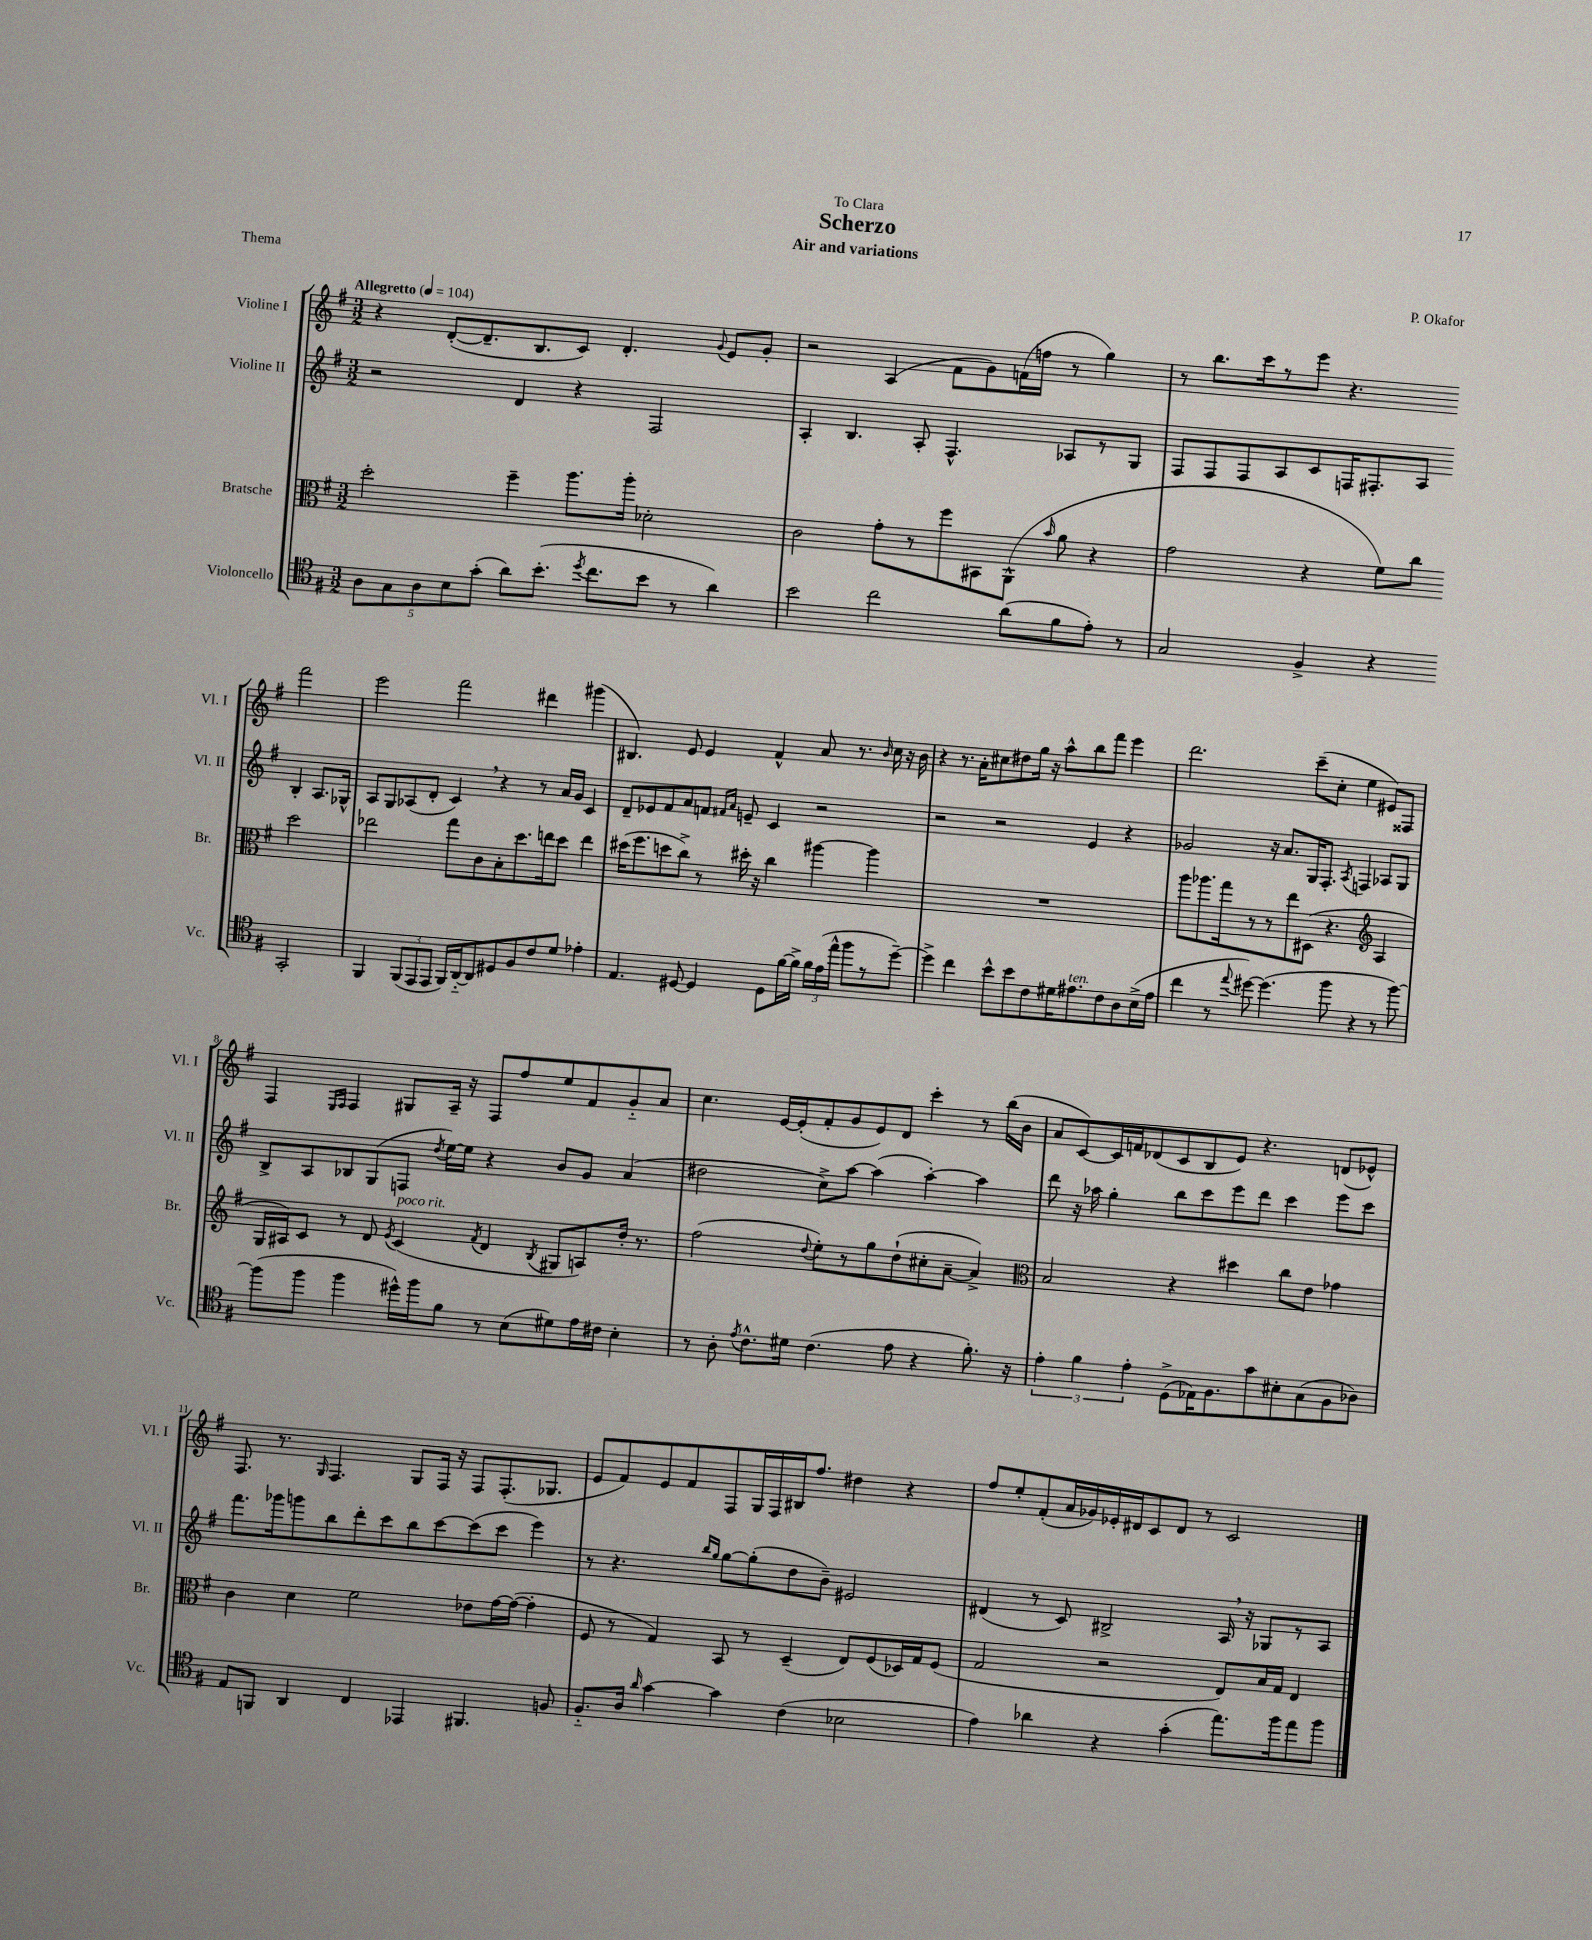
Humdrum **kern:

**kern	**kern	**kern	**kern
*part4	*part3	*part2	*part1
*staff4	*staff3	*staff2	*staff1
*I"Violoncello	*I"Bratsche	*I"Violine II	*I"Violine I
*I'Vc.	*I'Br.	*I'Vl. II	*I'Vl. I
*clefC4	*clefC3	*clefG2	*clefG2
*k[f#]	*k[f#]	*k[f#]	*k[f#]
*M3/2	*M3/2	*M3/2	*M3/2
*MM104	*MM104	*MM104	*MM104
=1	=1	=1	=1
!	!	!	!LO:TX:a:B:t=Allegretto
10A\L	2dd'\	2r	4r
10G\	.	.	.
10A\	.	.	.
.	.	.	([8d'/L
10B\	.	.	.
.	.	.	8.d~/]
(10g'\J	.	.	.
8a\L)	4ff#~\	4d/	.
.	.	.	8.B/
(8.b'\J	.	.	.
.	8.aa\L	4r	8c/J)
8qdd/	.	.	.
8.cc\L	.	.	.
.	.	.	4.d'/
.	16aa'\Jk	.	.
8b\J	2d-X'\	2F#/	.
8r	.	.	.
.	.	.	8qqg/
4a\)	.	.	8e/L
.	.	.	8g'/J
=2	=2	=2	=2
2b\	2c\	4A'/	2r
.	.	4.B/	.
2cc\	8g'\L	.	(4A/
.	8r	8A'/	.
.	8ff#\	4.F#^^/	8f#\L
.	8BB#X\	.	8g\)
(8a\L	(8AA^^\J	.	(16fn\L
.	.	.	16ffn\JJ
.	16qqb/	.	.
8f#\	8a\	8A-X/L	8r
8e'\J)	4r	8r	4gg\)
8r	.	8G/J	.
=3	=3	=3	=3
2G/	2g\	8F#/L	8r
.	.	8F#/	8.bb\L
.	.	8F#/	.
.	.	.	16ccc\k
.	.	8A/	8r
4F#^/	4r	8c/	8eee\J
.	.	16Fn/K	4.r
.	.	8.F#X'/	.
4r	8f#\L)	.	.
.	8cc\J	8A/J	.
2GG'/	2dd\	4B'/	2fff#\
.	.	8.A/L	.
.	.	16G-X^^/Jk	.
!!LO:LB:g=z
=4	=4	=4	=4
4FF#/	2ee-X\	8A/L	2eee\
.	.	8G/	.
(12FF#/L	.	(8A-X/	.
12EE/	.	.	.
.	.	8d'/J	.
12EE/J	.	.	.
16FF#/LL)	8gg\L	4c,/)	2fff#\
[16AA/J	.	.	.
8AA/]	8c\	.	.
8D#X/	8B'\	4r	.
8F#/	8.dd\	.	.
8c/	.	8r	4ddd#X\
.	16een\k	.	.
8d/J	8dd\J	16a/LL	.
.	.	16g/JJ	.
4e-X'\	4ee\	4c/	(4ggg#X\
=5	=5	=5	=5
4.E/	(16dd#X\KL	8d~/L	4.B#X/)
.	8.ff#\	.	.
.	.	8e-X/	.
.	8ddn\	8f#/	.
[8D#X/	8cc^\J)	8a/	8e/
4D#/]	8r	8fn/J	4e/
.	.	16qqf#X/LL	.
.	.	16qqa/JJ	.
.	16dd#X'\	8en~/	.
.	16r	.	.
8D#\L	4cc\	4c/	4f#^^/
[16f#\L	.	.	.
16f#^\JJ]	.	.	.
24f#\LL	[4aa#X\	2r	8a/
(24e\	.	.	.
24ee^^\JJ	.	.	.
8ff#\L	.	.	8.r
8r	4aa#\]	.	.
.	.	.	16qqb/
.	.	.	16cc\
[8dd~\J)	.	.	16r
.	.	.	16b\
=6	=6	=6	=6
4dd^\]	1.r	2r	4r
4cc\	.	.	8.r
.	.	.	16a'\KL
8b^^\L	.	2r	8cc#X\
8b\	.	.	8dd#X\
8c\	.	.	16gg\Jk
.	.	.	16r
16d#X\K	.	.	8aa^^\L
!LO:TX:a:i:t=ten.	!	!	!
8.e#X\	.	.	.
.	.	4e/	8bb\
8c\	.	.	8fff#\J
8A\	.	4r	4eee\
(16B^\L	.	.	.
16e#\JJ	.	.	.
=7	=7	=7	=7
4cc\	8aa\L	2g-X/	2.ddd\
.	8.aa-X\	.	.
8r	.	.	.
.	16gg\k	.	.
8qqee/	.	.	.
[8dd#X\)	8r	.	.
(4.dd#\]	8r	16r	.
.	.	8.a/L	.
.	8ee\	.	.
.	(8D#X\J	16G/K	(8ccc~\L
.	.	8.F#'/J	.
8ff#\	4.r	.	8cc'\J
.	.	8qA/	.
4r	.	4Fn/	4ee\
*	*clefG2	*	*
8r	4A/	8A-X/L	8e#X/L)
[8ff#\)	.	8G/J	8F##X/J
!!LO:LB:g=z
=8	=8	=8	=8
(8ff#\L]	16G/LL	8B^/L	4F#/
.	16A#X/J)	.	.
8ff#\J	8c/J	8A/	.
.	.	.	16qqE/LL
.	.	.	16qqF#/JJ
4ff#\	8r	8B-X/	4F#/
.	8d/	(8G/	.
.	8qe/	.	.
!	!LO:TX:a:i:t=poco rit.	!	!
16dd#X^^\LL)	(4c/	8Fn/J	8G#X/L
16ff#\J	.	.	.
.	.	8qdd/	.
8f#\J	.	[16ee\LL)	16A~/Jk
.	.	16ee\JJ]	16r
.	8qf#/	.	.
8r	4d/	4r	8F#/L
(8B\L	.	.	8ff#/
.	8qB/	.	.
8d#X\)	8G#X/L	8b/L	8ee/
16e\L	8An/)	8g/J	8f#/
16c#X\JJ	.	.	.
4B'\	16dd'/Jk	(4a/	8g/
.	8.r	.	.
.	.	.	8a/J
=9	=9	=9	=9
8r	(2ff#\	2dd#X\	4.cc\
8A'\	.	.	.
8qe/	.	.	.
8.c^^\L	.	.	.
.	.	.	[16e/LL
16d#X\Jk	.	.	(16e'/J]
.	8qqdd/	.	.
(4.c\	8ee'\L)	8cc^\L)	8f#'/
.	8r	[8aa\J	8g/
.	8gg\	(4aa\]	8e/)
8e\	(8dd`\	.	8d/J
4r	8cc#X'\	[4aa'\)	4ccc'\
.	[8a~\J	.	.
8.f#'\)	4a^/])	4aa\]	8r
.	.	.	(16bb\LL
16r	.	.	16b\JJ
=10	=10	=10	=10
*	*clefC3	*	*
6e'\	2B/	8ddd\	8a/L
.	.	16r	[8c/)
6f#\	.	.	.
.	.	16aa-X\	.
.	.	4gg'\	16c/L]
.	.	.	16fn/J
6e'\	.	.	.
.	.	.	(8d-X/
(8D^\L	4r	8bb\L	8c/
16E-X\K)	.	8ccc\	8B/
8.F#\	.	.	.
.	4dd#X\	8eee\	8e/J)
8g\	.	8ddd\J	4.r
8B#X'\	8cc\L	4ccc\	.
(8G\	8e\J	.	.
8F#\	4g-X\	8eee\L	(8dn/L
8A-X\J)	.	8ccc\J	8e-X^^/J)
!!LO:LB:g=z
=11	=11	=11	=11
8E/L	4c\	8.fff#\L	8.F#/
8FFn/J	.	.	.
.	.	16ggg-X\k	8.r
4AA/	4d\	8gggn\	.
.	.	.	16qqG/
.	.	8bb\	4.F#/
4C/	2f#\	8ddd'\	.
.	.	8ccc\	.
4EE-X/	.	8bb\	8G/L
.	.	[8ccc\	16F#/Jk
.	.	.	16r
4.FF#X/	8e-X\L	(8ccc\]	8F#/L
.	[16g\L	8ccc\J	(8.F#'/
.	(16g\JJ_	.	.
.	4g'\]	4eee\)	.
.	.	.	8.G-X/J
8Fn/	.	.	.
=12	=12	=12	=12
8.F#/L	8F#/	8r	8e/L
.	8r	4.r	8f#/)
16A/Jk	.	.	.
16qqa/	.	.	.
[4g\	4G/)	.	8e/
.	.	.	8f#/
.	.	16qqbb/LL	.
.	.	16qqgg/JJ	.
4g\]	8BB/	[8gg\L	8F#/
.	8r	(8gg'\]	16G/L
.	.	.	16F#/
(4c\	(4D~/	8dd\	16B#X/J
.	.	.	8.ff#/J
.	.	8b~\J)	.
2B-X\	8E/L)	2e#X/	4dd#X\
.	(8F#/	.	.
.	16D-X/L)	.	4r
.	16G/J	.	.
.	(8F#/J	.	.
=13	=13	=13	=13
4e\)	2G/	(4d#X/	8ff#/L
.	.	.	8ee'/
4a-X\	.	8r	(8f#'/
.	.	8c/)	16a/L
.	.	.	16g-X/)
4r	2r	2B#X^/	16e-X'/
.	.	.	16d#X/J
.	.	.	8c/
(4g'\	.	.	8d#/J
.	.	.	8r
8.ee\L)	8E/L)	16A,/	2c/
.	.	16r	.
.	16B/L	8G-X/L	.
16ff#\k	16G/JJ	.	.
8ee\	4E/	8r	.
8ff#\J	.	8A/J	.
==	==	==	==
*-	*-	*-	*-
